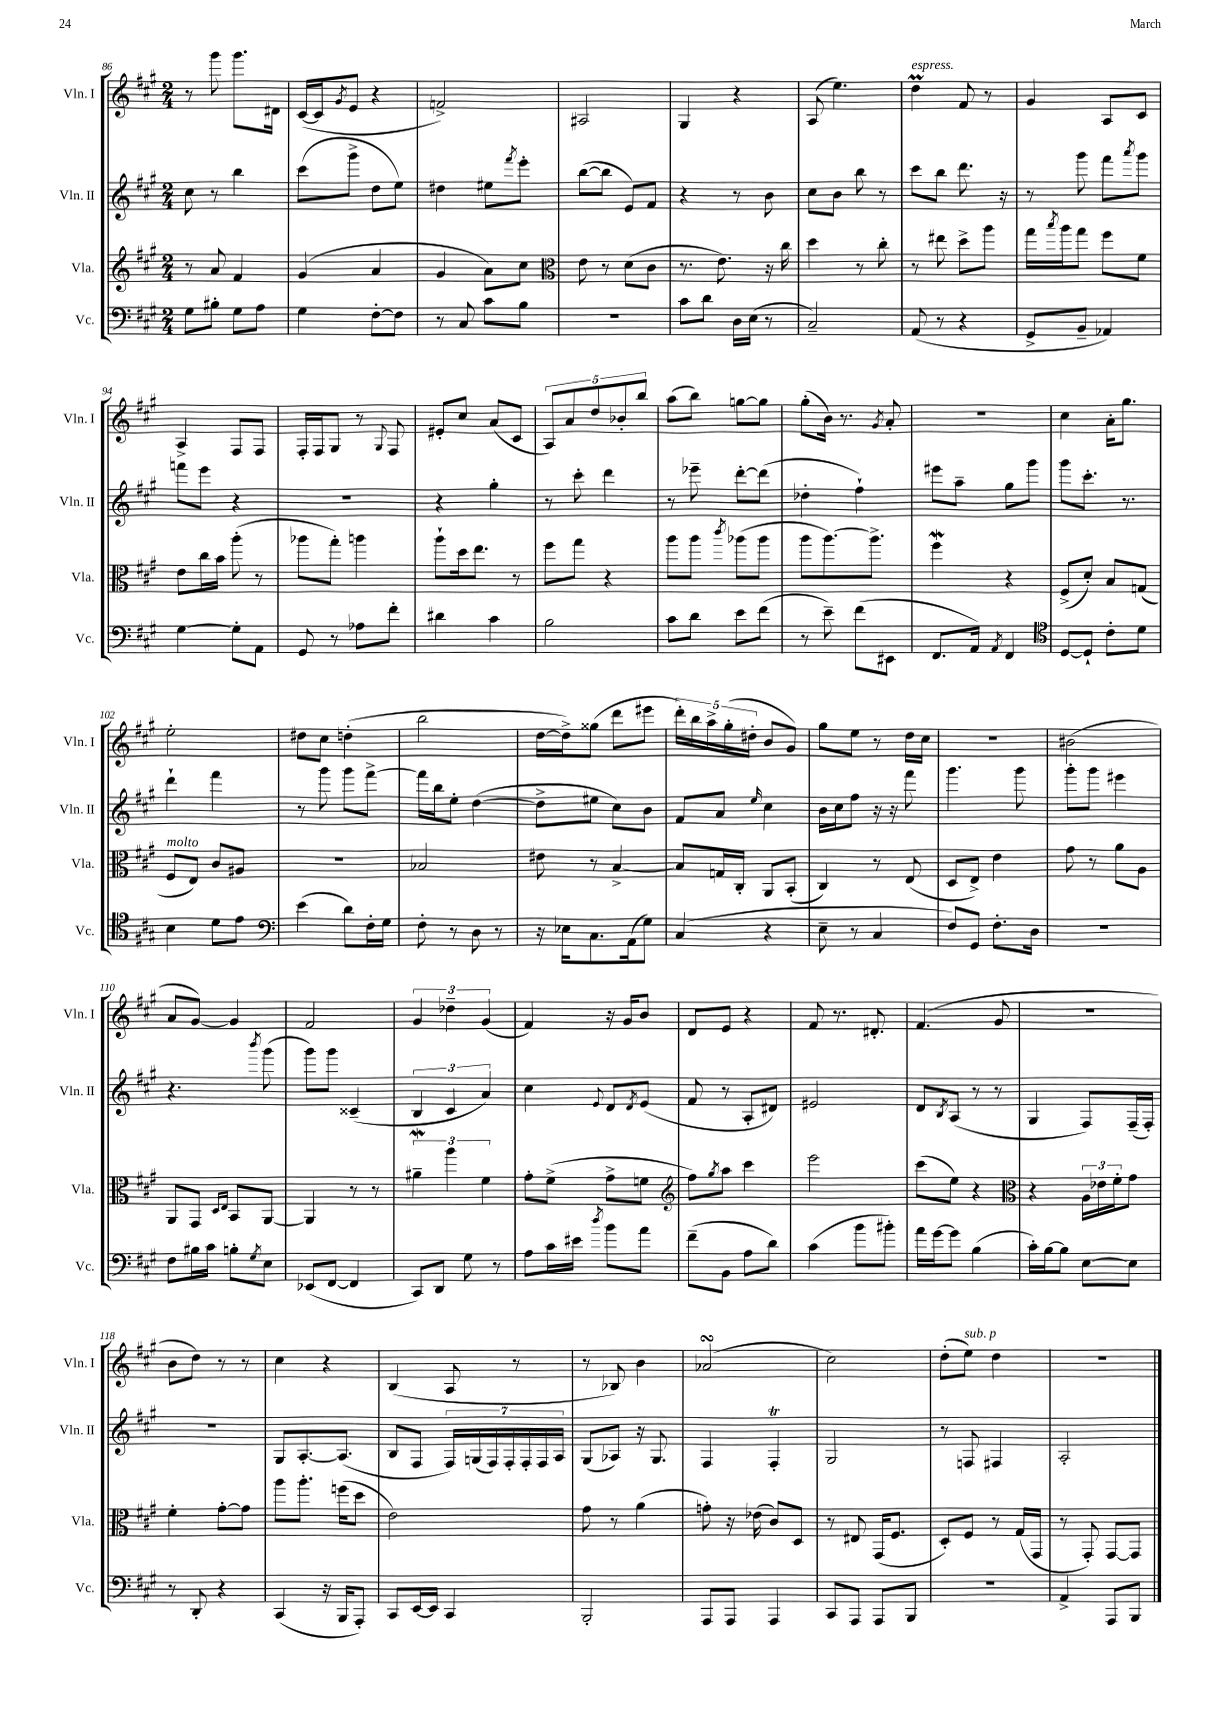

**kern	**kern	**kern	**kern
*staff4	*staff3	*staff2	*staff1
*clefF4	*clefG2	*clefG2	*clefG2
*k[f#c#g#]	*k[f#c#g#]	*k[f#c#g#]	*k[f#c#g#]
*M2/4	*M2/4	*M2/4	*M2/4
8G#	8r	8cc#	8r
8B#'	8a	8r	8ggg#
8G#	4f#	4bb	8.ggg#
8A	.	.	.
.	.	.	16d#
=	=	=	=
4G#	(4g#	(8ccc#	([16c#
.	.	.	16c#]
.	.	.	8qg#
.	.	8ggg#^	8e
[8F#'	4a	8dd	4r
8F#]	.	8ee)	.
=	=	=	=
8r	4g#	4dd#	2f^)
8C#	.	.	.
8c#	8a)	8ee#	.
.	.	8qfff#	.
8B	8cc#	8eee'	.
=	=	=	=
*	*clefC3	*	*
2r	8e	([8bb	2A#
.	8r	8bb]	.
.	(8d	8e)	.
.	8c#	8f#	.
=	=	=	=
8c#	8.r	4r	4G#
8d	.	.	.
.	8.e)	.	.
16D	.	8r	4r
(16E	.	.	.
8r	16r	8b	.
.	16cc#	.	.
=	=	=	=
2C#~)	4dd	8cc#	(8A
.	.	8b	4.ee)
.	8r	8bb	.
.	8cc#'	8r	.
=	=	=	=
(8AA	8r	8ccc#	4dd
8r	8ee#	8bb	.
4r	8dd^	8.ddd	8f#
.	8aa	.	8r
.	.	16r	.
=	=	=	=
8GG#^	16gg#	8r	4g#
.	8qbb	.	.
.	16aa	.	.
8BB~	8gg#	8ggg#	.
4AA-)	8ff#	8fff#	8A
.	.	8qaaa	.
.	8f#	8ggg#	8c#
=	=	=	=
[4G#	8e	8fff	4A^
.	16cc#	8eee	.
.	16b	.	.
8G#']	(8aa'	4r	8F#
8AA	8r	.	8F#
=	=	=	=
8GG#	8aa-	2r	16F#'
.	.	.	16F#
8r	8gg#')	.	8G#
8A-	4aa	.	8r
.	.	.	8qqG#
8f#'	.	.	8F#
=	=	=	=
4d#	8aa`	4r	8e#'
.	16dd	.	8cc#
.	8.ee	.	.
4c#	.	4gg#'	(8a
.	8r	.	8c#
=	=	=	=
2B	8ff#	8r	10A)
.	.	.	10a
.	8gg#	8ccc#'	.
.	.	.	10dd
.	4r	4ddd	.
.	.	.	10b-'
.	.	.	10bb
=	=	=	=
8c#	8aa	8r	(8aa
8d	8aa	8eee-~	8bb)
.	8qccc#	.	.
8e	(8aa-	[8ddd'	[8gg
(8f#	8aa-	(8ddd]	8gg]
=	=	=	=
8r	8aa	4dd-'	(8gg#'
8e~)	[8.aa)	.	16b)
.	.	.	8.r
(8f#	.	4ff#`)	.
.	8.aa^]	.	.
.	.	.	8qg#
8EE#	.	.	8a'
=	=	=	=
8.FF#	4ff#	8eee#	2r
.	.	8aa~	.
16AA)	.	.	.
8qAA	.	.	.
4FF#	4r	8gg#	.
.	.	8ggg#	.
=	=	=	=
*clefC4	*	*	*
[8D	(8F#^	8ggg#	4cc#
8D`]	8d')	8.ccc#'	.
8c#'	8B	.	16a'
.	.	8.r	8.gg#
8d	(8G	.	.
=	=	=	=
4B	8F#	4ddd`	2ee'
.	8E)	.	.
8d	8c#	4fff#	.
8e	8A#	.	.
=	=	=	=
*clefF4	*	*	*
(4e	2r	8r	8dd#
.	.	8ggg#	8cc#
8d)	.	8ggg#	(4dd'
16F#'	.	[8fff#^	.
16G#	.	.	.
=	=	=	=
8F#'	2B-	16fff#]	2bb
.	.	16bb	.
8r	.	8ee'	.
8D	.	([4dd	.
8r	.	.	.
=	=	=	=
16r	8e#	8dd^]	[16dd
16E-	.	.	16dd^])
8.C#	8r	8ee#	(8gg##
.	[4B^	8cc#)	8ddd
(16AA	.	.	.
8G#)	.	8b	8eee#
=	=	=	=
(4C#	8B]	8f#	20ddd')
.	.	.	20bb
.	.	.	20aa^
.	16G	8a	.
.	.	.	(20gg#'
.	16C#'	.	.
.	.	.	20dd#'
.	.	16qqee	.
4r	8AA	4cc#	8b
.	(8BB'	.	8g#)
=	=	=	=
8E~	4C#)	16b	8gg#
.	.	16cc#	.
8r	.	8ff#	8ee
4C#	8r	16r	8r
.	.	16r	.
.	(8E	8fff#	16dd
.	.	.	16cc#
=	=	=	=
8F#)	8D	4.ggg#	2r
8GG#	8E^)	.	.
8.F#'	4e	.	.
.	.	8ggg#	.
16D	.	.	.
=	=	=	=
2r	8g#	8ggg#'	(2b#
.	8r	8ggg#	.
.	8a	4eee#	.
.	8A	.	.
=	=	=	=
8F#	8AA	4.r	8a
16B#	8GG#	.	[8g#)
16c#	.	.	.
.	16qqD	.	.
.	16qqE	.	.
8B'	8BB	.	4g#]
8qG#	.	8qbbb	.
8E	[8AA	(8ggg#	.
=	=	=	=
(8EE-	4AA]	8ggg#)	2f#
[8FF#	.	8ggg#	.
4FF#]	8r	(4c##~	.
.	8r	.	.
=	=	=	=
8CC#)	6a#~	6B	6g#
8DD	.	.	.
.	6aa	6c#	6dd-~
8G#	.	.	.
.	6f#	6a)	(6g#
8r	.	.	.
=	=	=	=
8A	8g#'	4cc#	4f#)
16c#	(8f#^	.	.
16e#	.	.	.
8qdd	.	8qqe	.
8b	8g#^	8d	16r
.	.	.	16g#
.	.	8qd	.
8a	8f	(8e	8b
=	=	=	=
*	*clefG2	*	*
(8f#~	8ff#)	8f#	8d
.	8qgg#	.	.
8BB	8aa	8r	8e
8A	4ccc#	8A'	4r
8d)	.	8d#)	.
=	=	=	=
(4c#	2eee	2e#	8f#
.	.	.	8.r
8b	.	.	.
.	.	.	8.d#'
8b#')	.	.	.
=	=	=	=
16a	(8ccc#	8d	(4.f#
[16g#	.	.	.
.	.	8qB	.
8g#]	8ee)	(8A	.
(4B	4r	8r	.
.	.	8r	8g#
=	=	=	=
*	*clefC3	*	*
16c#')	4r	4G#	2r
[16B	.	.	.
8B]	.	.	.
[8E	24A	8F#)	.
.	24e-	.	.
.	24f#'	.	.
8E]	8g#	(16F#~	.
.	.	16F#')	.
=	=	=	=
8r	4f#'	2r	8b
8DD'	.	.	8dd)
4r	[8g#'	.	8r
.	8g#]	.	8r
=	=	=	=
(4CC#	8aa	8G#	4cc#
.	8.aa'	[8.A'	.
16r	.	.	4r
16BBB	(16ff	(8.A]	.
8AAA')	8dd	.	.
=	=	=	=
8CC#	2e)	8B	(4B
[16EE	.	8F#	.
16EE]	.	.	.
4CC#	.	28F#)	8A
.	.	(28G	.
.	.	28F#)	.
.	.	28F#'	.
.	.	.	8r
.	.	28F#'	.
.	.	28F#	.
.	.	28A	.
=	=	=	=
2BBB'	8g#	(8G#	8r
.	8r	8A-)	8B-)
.	(4a	16r	4b
.	.	8.G#	.
=	=	=	=
8AAA	8g')	4F#	(2a-
8AAA	16r	.	.
.	(16e-	.	.
4AAA	8c#)	4F#'	.
.	8D	.	.
=	=	=	=
8CC#	8r	2G#	2cc#)
8AAA	8E#	.	.
8AAA	(16GG#	.	.
.	8.F#	.	.
8BBB	.	.	.
=	=	=	=
2r	8D')	8r	(8dd'
.	8F#	8F	8ee)
.	8r	4F#	4dd
.	(16G#	.	.
.	16GG#	.	.
=	=	=	=
4AA^	8r	2A'	2r
.	8GG#')	.	.
8AAA	[8GG#	.	.
8BBB	8GG#]	.	.
==	==	==	==
*-	*-	*-	*-
